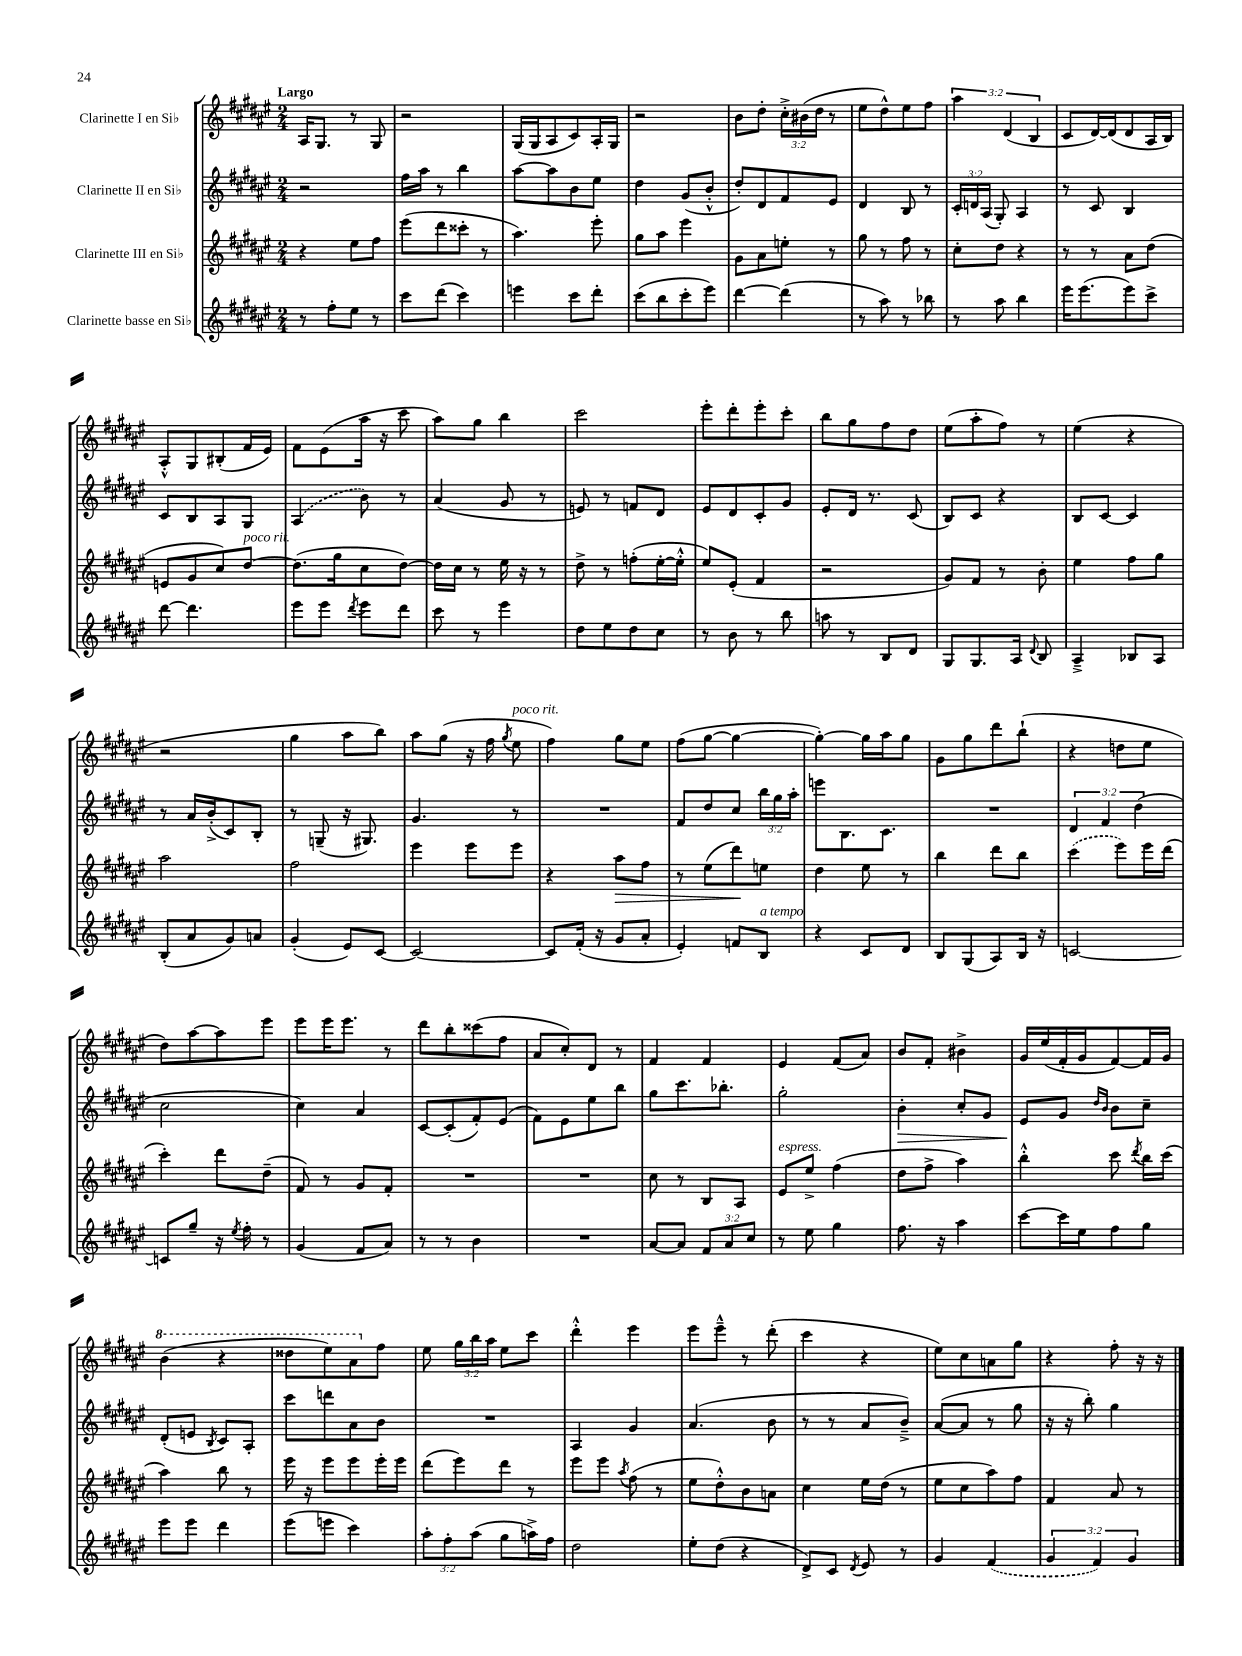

**kern	**kern	**kern	**kern
*staff4	*staff3	*staff2	*staff1
*clefG2	*clefG2	*clefG2	*clefG2
*k[f#c#g#d#a#e#]	*k[f#c#g#d#a#e#]	*k[f#c#g#d#a#e#]	*k[f#c#g#d#a#e#]
*M2/4	*M2/4	*M2/4	*M2/4
8r	4r	2r	16A#/LK
.	.	.	8.G#/J
8ff#'\L	.	.	.
8ee#\J	8ee#\L	.	8r
8r	8ff#\J	.	8G#/
=	=	=	=
8ccc#\L	(8eee#\L	16ff#\LL	2r
.	.	16aa#\JJ	.
(8ddd#\J	8ddd#\	8r	.
4ccc#\)	8ccc##'\J	4bb\	.
.	8r	.	.
=	=	=	=
4eee\	4.aa#\)	[8aa#\L	(16G#/LL
.	.	.	16G#/J
.	.	8aa#\]	8A#/
8ccc#\L	.	8b\	8c#/)
8ddd#'\J	8eee#'\	8ee#\J	16A#'/L
.	.	.	16G#/JJ
=	=	=	=
(8ccc#\L	8gg#\L	4dd#\	2r
8bb\	8aa#\J	.	.
8ccc#'\	4eee#\	(8g#/L	.
8eee#\J)	.	8b'^^/J	.
=	=	=	=
[4ddd#\	8g#\L	8dd#'/L)	8b\L
.	8a#\	8d#/	8dd#'\J
(4ddd#\]	8ee'\J	8f#/	24cc#'^\LL
.	.	.	(24b#\
.	.	.	24dd#\JJ
.	8r	8e#/J	8r
=	=	=	=
8r	8gg#\	4d#/	8ee#\L
8aa#\)	8r	.	8dd#^^\)
8r	8ff#\	8B/	8ee#\
8bb-\	8r	8r	8ff#\J
=	=	=	=
8r	8cc#'\L	24c#'/LL	6aa#\
.	.	24d/	.
.	.	(24A#/JJ	.
8aa#\	8dd#\J	8G#'/)	.
.	.	.	(6d#/
4bb\	4r	4A#/	.
.	.	.	6B/
=	=	=	=
16eee#\LK	8r	8r	8c#/L
(8.eee#\	.	.	.
.	8r	8c#/	[16d#/L)
.	.	.	(16d#/]J
8eee#\)	8a#\L	4B/	8d#/
8ccc#^\J	(8dd#\J	.	16A#/L
.	.	.	16B/JJ)
=	=	=	=
[8ddd#\	8e/L	8c#/L	8A#'^^/L
4.ddd#\]	8g#/	8B/	8G#/
.	8cc#/)	8A#/	(8B#'/
.	[8dd#/J	8G#/J	16f#/L
.	.	.	16e#/JJ)
=	=	=	=
8eee#\L	(8.dd#\]L	(4A#/	8f#\L
8eee#\J	.	.	(8e#\
.	16gg#\k	.	.
8qddd#/	.	.	.
8eee#\L	8cc#\	8b\)	16aa#\Jk
.	.	.	16r
8ddd#\J	[8dd#\J)	8r	8ccc#\
=	=	=	=
8ccc#\	16dd#\]LL	(4a#/	8aa#\L)
.	16cc#\JJ	.	.
8r	8r	.	8gg#\J
4eee#\	16ee#\	8g#/	4bb\
.	16r	.	.
.	8r	8r	.
=	=	=	=
8dd#\L	8dd#^\	8e/)	2ccc#\
8ee#\	8r	8r	.
8dd#\	(8ff'\L	8f/L	.
8cc#\J	[16ee#'\L	8d#/J	.
.	16ee#'^^\]JJ	.	.
=	=	=	=
8r	8ee#/L)	8e#/L	8eee#'\L
8b\	(8e#'/J	8d#/	8ddd#'\
8r	4f#/	8c#'/	8eee#'\
8bb\	.	8g#/J	8ccc#'\J
=	=	=	=
8aa\	2r	8e#'/L	8bb\L
8r	.	16d#/Jk	8gg#\
.	.	8.r	.
8B/L	.	.	8ff#\
8d#/J	.	(8c#/	8dd#\J
=	=	=	=
8G#/L	8g#/L)	8B/L)	(8ee#\L
8.G#/	8f#/J	8c#/J	8aa#'\
.	8r	4r	8ff#\J)
16A#/Jk	.	.	.
8qqd#/	.	.	.
8B/	8b'\	.	8r
=	=	=	=
4A#~^/	4ee#\	8B/L	(4ee#\
.	.	[8c#/J	.
8B-/L	8ff#\L	4c#/]	4r
8A#/J	8gg#\J	.	.
=	=	=	=
(8B'/L	2aa#\	8r	2r
8a#/	.	16a#/LL	.
.	.	(16b'^/J	.
8g#/)	.	8c#/)	.
8a/J	.	8B'/J	.
=	=	=	=
(4g#'/	2ff#\	8r	4gg#\
.	.	(8G~/	.
8e#/L)	.	16r	8aa#\L
.	.	8.G#/)	.
[8c#/J	.	.	8bb\J)
=	=	=	=
2c#/_	4eee#\	4.g#/	8aa#\L
.	.	.	(8gg#\J
.	8eee#\L	.	16r
.	.	.	16ff#\
.	.	.	8qgg#/
.	8eee#\J	8r	8ee#\
=	=	=	=
8c#/]L	4r	2r	4ff#\)
(16f#'/Jk	.	.	.
16r	.	.	.
8g#/L	8aa#\L	.	8gg#\L
8a#'/J	8ff#\J	.	8ee#\J
=	=	=	=
4e#'/)	8r	8f#/L	(8ff#\L
.	(8ee#\L	8dd#/	[8gg#\J
8f/L	8ddd#\)	8cc#/J	4gg#\_
8B/J	8ee\J	24bb\LL	.
.	.	24gg#\	.
.	.	24aa#'\JJ	.
=	=	=	=
4r	4dd#\	8eee\L	4gg#'\_)
.	.	8.B\	.
8c#/L	8ee#\	.	16gg#\]LL
.	.	8.c#\J	16aa#\J
8d#/J	8r	.	8gg#\J
=	=	=	=
8B/L	4bb\	2r	8g#\L
(8G#/	.	.	8gg#\
8A#/)	8ddd#\L	.	8ddd#\
16B/Jk	8bb\J	.	(8bb`\J
16r	.	.	.
=	=	=	=
[2c/	(4ccc#\	6d#/	4r
.	.	6f#/	.
.	8eee#\L)	.	8dd\L
.	.	(6dd#\	.
.	16eee#\L	.	8ee#\J
.	(16ddd#\JJ	.	.
=	=	=	=
8c/]L	4ccc#'\)	2cc#\	8dd#\L)
8gg#~/J	.	.	[8aa#\
16r	8ddd#\L	.	8aa#\]
8qee#/	.	.	.
16ff#'\	.	.	.
8r	(8dd#~\J	.	8eee#\J
=	=	=	=
(4g#/	8f#/)	4cc#\)	8eee#\L
.	8r	.	16eee#\K
.	.	.	8.eee#\J
8f#/L	8g#/L	4a#/	.
8a#/J)	8f#'/J	.	8r
=	=	=	=
8r	2r	[8c#/L	8ddd#\L
8r	.	(8c#'/]	8bb'\
4b\	.	8f#'/)	(8ccc##\
.	.	(8e#/J	8ff#\J
=	=	=	=
2r	2r	8f#\L)	8a#/L
.	.	8e#\	8cc#'/)
.	.	8ee#\	8d#/J
.	.	8bb\J	8r
=	=	=	=
[8a#/L	8cc#\	8gg#\L	4f#/
8a#/]J	8r	8.ccc#\	.
12f#/L	8B/L	.	4f#/
.	.	8.bb-'\J	.
12a#/	.	.	.
.	8A#/J	.	.
12cc#/J	.	.	.
=	=	=	=
8r	8e#/L	2gg#'\	4e#/
8ee#\	8ee#^/J	.	.
4gg#\	(4ff#\	.	(8f#/L
.	.	.	8a#/J)
=	=	=	=
8.ff#\	8dd#\L	4b'\	8b/L
.	8ff#^\J	.	8f#'/J
16r	.	.	.
4aa#\	4aa#\)	8cc#'/L	4b#^\
.	.	8g#/J	.
=	=	=	=
[8ccc#\L	4bb'^^\	8e#/L	16g#/LL
.	.	.	(16ee#/
16ccc#\]L	.	8g#/J	16f#'/
16ee#\J	.	.	16g#/J
.	.	16qqdd#/LL	.
.	.	16qqb/JJ	.
8ff#\	8ccc#\	8b\L	[8f#/)
.	8qddd#/	.	.
8gg#\J	16bb\LL	8cc#~\J	16f#/]L
.	(16ccc#\JJ	.	16g#/JJ
=	=	=	=
8eee#\L	4aa#\)	(8d#'/L	(4bb\
8eee#\J	.	8e/J	.
.	.	8qB/	.
4ddd#\	8bb\	8c#/L)	4r
.	8r	8A#'/J	.
=	=	=	=
(8eee#\L	16eee#\	8ccc#\L	8ddd##\L
.	16r	.	.
8eee\J	8eee#\L	8ddd\	8eee#\)
4ccc#\)	8eee#\	8a#\	8aa#\
.	16eee#'\L	8b\J	8ff#\J
.	16eee#\JJ	.	.
=	=	=	=
12aa#'\L	(8ddd#\L	2r	8ee#\
12ff#'\	.	.	.
.	8eee#\)	.	24gg#\LL
(12aa#\J	.	.	24bb\
.	.	.	24aa#\JJ
8gg#\L	8ddd#\J	.	8ee#\L
16aa^\L)	8r	.	8ccc#\J
16ff#\JJ	.	.	.
=	=	=	=
2dd#\	8eee#\L	4A#/	4ddd#'^^\
.	8eee#\J	.	.
.	8qaa#/	.	.
.	(8ff#\	4g#/	4eee#\
.	8r	.	.
=	=	=	=
8ee#'\L	8ee#\L	(4.a#/	8eee#\L
(8dd#\J	8dd#'^^\)	.	8eee#~^^\J
4r	8b\	.	8r
.	8a\J	8b\	(8ddd#'\
=	=	=	=
8d#^/L)	4cc#\	8r	4ccc#\
8c#/J	.	8r	.
8qd#/	.	.	.
8e#/	16ee#\LL	8a#/L	4r
.	(16dd#\JJ	.	.
8r	8r	8b~^/J)	.
=	=	=	=
4g#/	8ee#\L	([8a#/L	8ee#\L)
.	8cc#\	8a#/]J	8cc#\
(4f#/	8aa#\)	8r	8a\
.	8ff#\J	8gg#\	8gg#\J
=	=	=	=
6g#/	4f#/	16r	4r
.	.	16r	.
.	.	8bb'\)	.
6f#/)	.	.	.
.	8a#/	4gg#\	8ff#'\
6g#/	.	.	.
.	8r	.	16r
.	.	.	16r
==	==	==	==
*-	*-	*-	*-
